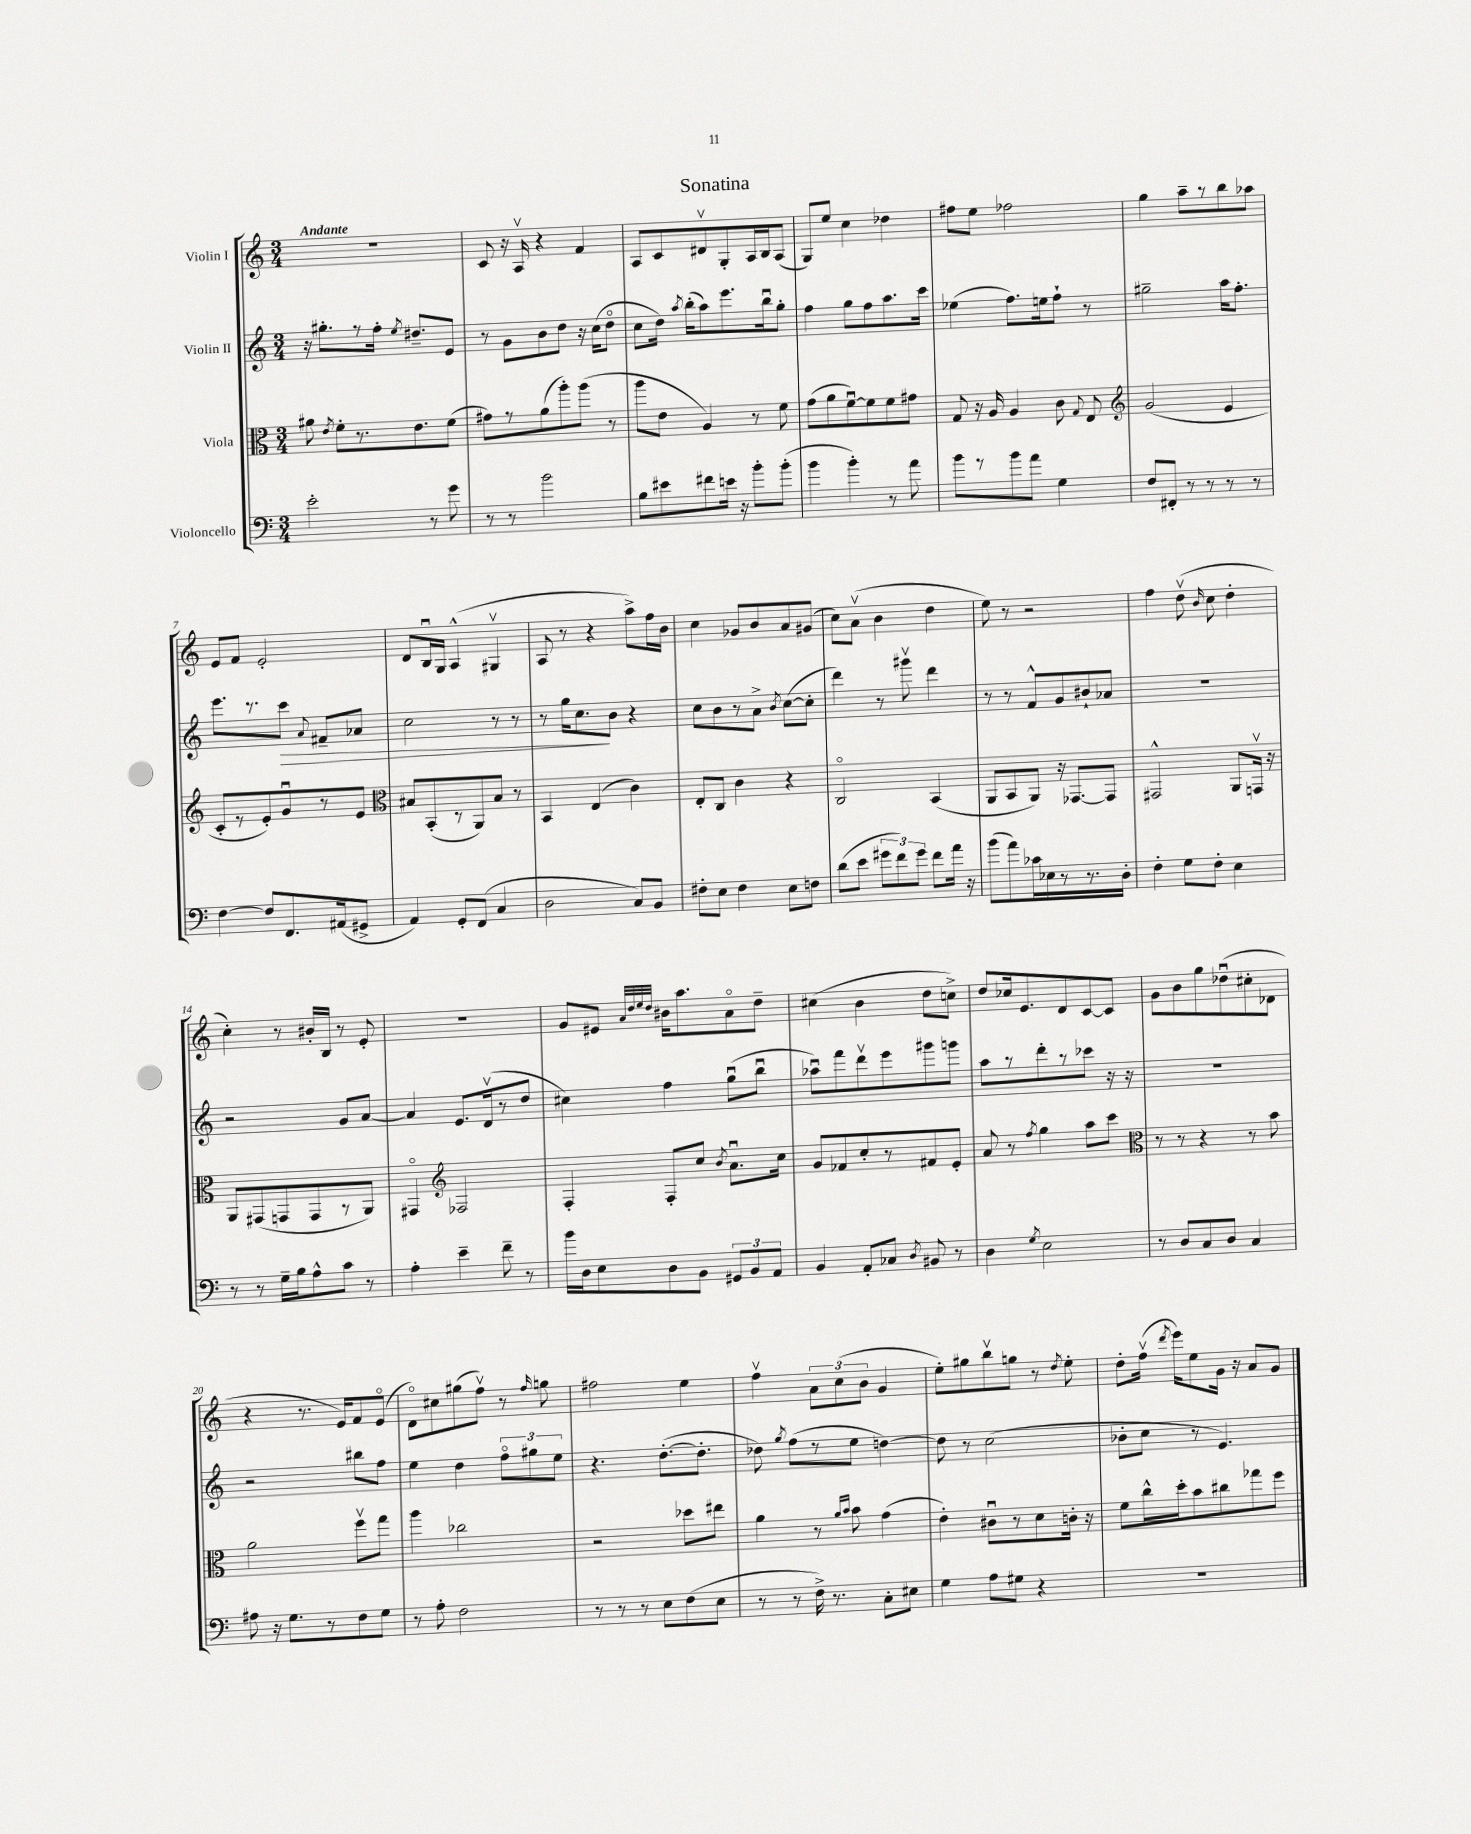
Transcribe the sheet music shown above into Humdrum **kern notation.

**kern	**kern	**kern	**kern
*staff4	*staff3	*staff2	*staff1
*clefF4	*clefC3	*clefG2	*clefG2
*k[]	*k[]	*k[]	*k[]
*M3/4	*M3/4	*M3/4	*M3/4
2e'\	8a#\	16r	2.r
.	.	8.gg#'\L	.
.	8qe/	.	.
.	8f'\L	.	.
.	8.r	8r	.
.	.	16ff'\Jk	.
.	.	8qee/	.
.	8.e\	8.dd#~/L	.
8r	.	.	.
8g\	(8f\J	8e/J	.
=	=	=	=
8r	8g#\L)	8r	8c/
8r	8r	8g\L	16r
.	.	.	16Av/
2b\	(8a\	8b\	4r
.	8aa'\)	8dd\J	.
.	(8aa\J	16r	4f/
.	.	(16cc\LK	.
.	8r	8ddo\J	.
=	=	=	=
8B\L	8aa\L	8cc\L	8A/L
8e#\	8e\J	16dd\Jk)	8c/
.	.	8qaa/	.
.	.	(16bb'\LK	.
8f#\	4A/)	8aa\)	8d#v/
16e\Jk	.	8.eee\	8G'/
16r	.	.	.
8b'\L	8r	.	16A/L
.	.	16bbu\k	16B/J
(8b'\J	8f\	8gg'\J	(8A/J
=	=	=	=
4b\	(8g\L	4ff\	8G/L)
.	8a\	.	8ee/J
4b'\)	[8fu\)	8gg\L	4cc\
.	8f\]	8ff\	.
8r	8f\	8.aa\	4dd-\
8a\	8g#\J	.	.
.	.	16ccc\Jk	.
=	=	=	=
8b\L	8G/	(4ee-\	8ff#\L
8r	16r	.	8ee\J
.	16A/	.	.
8b\	4A/	8.ff\L)	2ff-\
8a\J	.	.	.
.	.	16ee\k	.
4G\	8c\	8ff`\J	.
.	8qqG/	.	.
.	8E/	8r	.
=	=	=	=
*	*clefG2	*	*
8F/L	(2g/	2gg#~\	4gg\
8FF#'/J	.	.	.
8r	.	.	8aa~\L
8r	.	.	8r
8r	4e/	16aa\LK	8bb\
.	.	8.ff'\J	.
8r	.	.	8aa-\J
=	=	=	=
[4F\	8c'/L	8.eee\L	8e/L
.	8r	.	8f/J
.	.	8.r	.
8F/]L	8e'/)	.	2e'/
8.FF/	8gu/	8ccc\J	.
.	.	8qqa/	.
.	8r	8f#~/L	.
(16AA#/k	.	.	.
8GG#^/J	8e/J	8a-/J	.
=	=	=	=
*	*clefC3	*	*
4AA/)	8B#/L	2cc\	8d/L
.	(8BB'/	.	16Bu/L
.	.	.	16G/JJ
8GG'/L	8r	.	(4A^^/
(8FF/J	8AA/)	.	.
4C/	8B#/J	8r	4G#v/
.	8r	8r	.
=	=	=	=
2D\	4BB/	8r	8A/
.	.	16gg\LK	8r
.	.	8.cc\	.
.	(4E/	.	4r
.	.	8b\J	.
8C/L)	4c\)	4r	8aa^\L)
8BB/J	.	.	16ff\L
.	.	.	16b\JJ
=	=	=	=
8F#'\L	8E'/L	8cc\L	4cc\
8E\J	8C/J	8b\	.
4F#\	4c\	8r	8g-/L
.	.	8a^\J	8b/
.	.	8qb/	.
8E\L	4r	([8cc\L	8a/
8F\J	.	8cc'\]J	(8g#/J
=	=	=	=
(8d\L	2Co/	4ddd\)	8cc\L)
8e\J	.	.	(8av\J
12g#\L	.	8r	4b\
12f\)	.	.	.
.	.	8ggg#v\	.
12g#\J	.	.	.
8f\L	(4BB/	4ddd\	4dd\
16a\Jk	.	.	.
16r	.	.	.
=	=	=	=
(8b\L	8AA/L	8r	8ee\)
8a\)	8BB/	8r	8r
16c-\L	8AA/J)	8f^^/L	2r
16E-\	.	.	.
8r	16r	8g/	.
.	[8.GG-/L	.	.
8.r	.	8b#`/	.
.	8GG-/]J	8a-/J	.
16D'\JJ	.	.	.
=	=	=	=
4F'\	2GG#^^/	2.r	4ff\
8G\L	.	.	(8ddv\
.	.	.	16qqb/
8F'\J	.	.	8cc\
4E\	8AA/L	.	4dd'\
.	16GGv/Jk	.	.
.	16r	.	.
=	=	=	=
8r	8AA/L	2r	4cc'\)
8r	(8GG#/	.	.
16G~\LL	8GG/	.	8r
16B\J	.	.	.
8A^^\	8GG/	.	16b#'/LL
.	.	.	16B/JJ
8c\J	8r	8g/L	8r
8r	8AA/J)	[8a/J	8e'/
=	=	=	=
4A'\	4GG#o/	4a/]	2.r
*	*clefG2	*	*
4e~\	2F-/	8.e/L	.
.	.	(16dv/k	.
8f~\	.	8r	.
8r	.	8dd/J	.
=	=	=	=
16b\LL	4F'/	4cc#\)	8g/L
16D\J	.	.	.
8E\	.	.	8e#/J
.	.	.	32qqa/LLL
.	.	.	32qqdd/
.	.	.	32qqee/
.	.	.	32qqdd/JJJ
8D\	8F'/L	4ff\	16b#\LK
.	.	.	8.aa\
8BB\J	8cc/J	.	.
.	8qb/	.	.
12GG#/L	8.au\L	(8ggu\L	8ao\
12BB/	.	.	.
.	.	8bbu\J	8dd~\J
12AA/J	.	.	.
.	16cc\Jk	.	.
=	=	=	=
4BB/	8g/L	8aa-u\L)	(4cc#\
.	8f-/	8fff\	.
8AA'/L	8cc'/	8dddv\	4b\
8C-/J	8r	8eee\	.
8qD/	.	.	.
8BB#/	8f#/	8ggg#\	8dd\L
8r	8e'/J	8ggg\J	8cc^\J)
=	=	=	=
4D\	8a/	8aa\L	8dd/L
.	8r	8r	16cc-/k
.	.	.	8.e/
8qG/	8qff/	.	.
2E\	4gg\	8ddd'\	.
.	.	8r	8d/
.	8aa\L	8ccc-\J	[8c/
.	8ccc\J	16r	8c/]J
.	.	16r	.
=	=	=	=
*	*clefC3	*	*
8r	8r	2.r	8g\L
8D/L	8r	.	8b\
8C/	4r	.	8gg\
8D/J	.	.	(8dd-u\
4C/	8r	.	8cc#'\
.	8b\	.	8d-\J
=	=	=	=
8A#\	2a\	2r	4r
16r	.	.	.
8.G\L	.	.	.
.	.	.	8.r
8r	.	.	.
.	.	.	16e/LK)
8F\	8ffv\L	8bb#\L	8f/
8G\J	8gg\J	8ff\J	(8eo/J
=	=	=	=
8r	4aa\	4ee\	8do\L)
8A'\	.	.	8cc#\
2F\	2cc-\	4dd\	(8gg#\
.	.	.	8ffv\J)
.	.	12ffo\L	8r
.	.	12gg#\	.
.	.	.	16qqff/
.	.	.	8gg\
.	.	12ee\J	.
=	=	=	=
8r	2r	4.r	2ff#\
8r	.	.	.
8r	.	.	.
8E\L	.	([8.dd'\L	.
(8F\	8dd-\L	.	4ee\
.	.	8.dd'\]J	.
8E\J	8ee#\J	.	.
=	=	=	=
8r	4a\	8dd-\)	4ffv\
.	.	8qgg/	.
8r	.	(8ff\L	.
16F^\)	8r	8r	12a\L
8.r	.	.	.
.	.	.	(12cc\
.	16qqa/LL	.	.
.	16qqb/JJ	.	.
.	8b\	8ee\J	.
.	.	.	12b\J
8C'\L	(4g\	[4dd\)	4g/
8E#\J	.	.	.
=	=	=	=
4G\	4e'\)	8dd\]	8ee'\L)
.	.	8r	8gg#\
8A\L	8c#u\L	(2cc\	8bbv\
8G#\J	8r	.	8gg\J
4r	8d\	.	8r
.	.	.	8qdd/
.	16c'\Jk	.	8ee'\
.	16r	.	.
=	=	=	=
2.r	8f\L	8b-'\L	8dd'\L
.	16cc^^\L	8cc\J	(16ffv\Jk
.	.	.	8qddd/
.	16dd'\J	.	16eee\LK)
.	8b\	8r	8ee\
.	8cc#\	4.e/)	16g\Jk
.	.	.	16r
.	8gg-\	.	8a/L
.	8ff\J	.	8g/J
==	==	==	==
*-	*-	*-	*-
